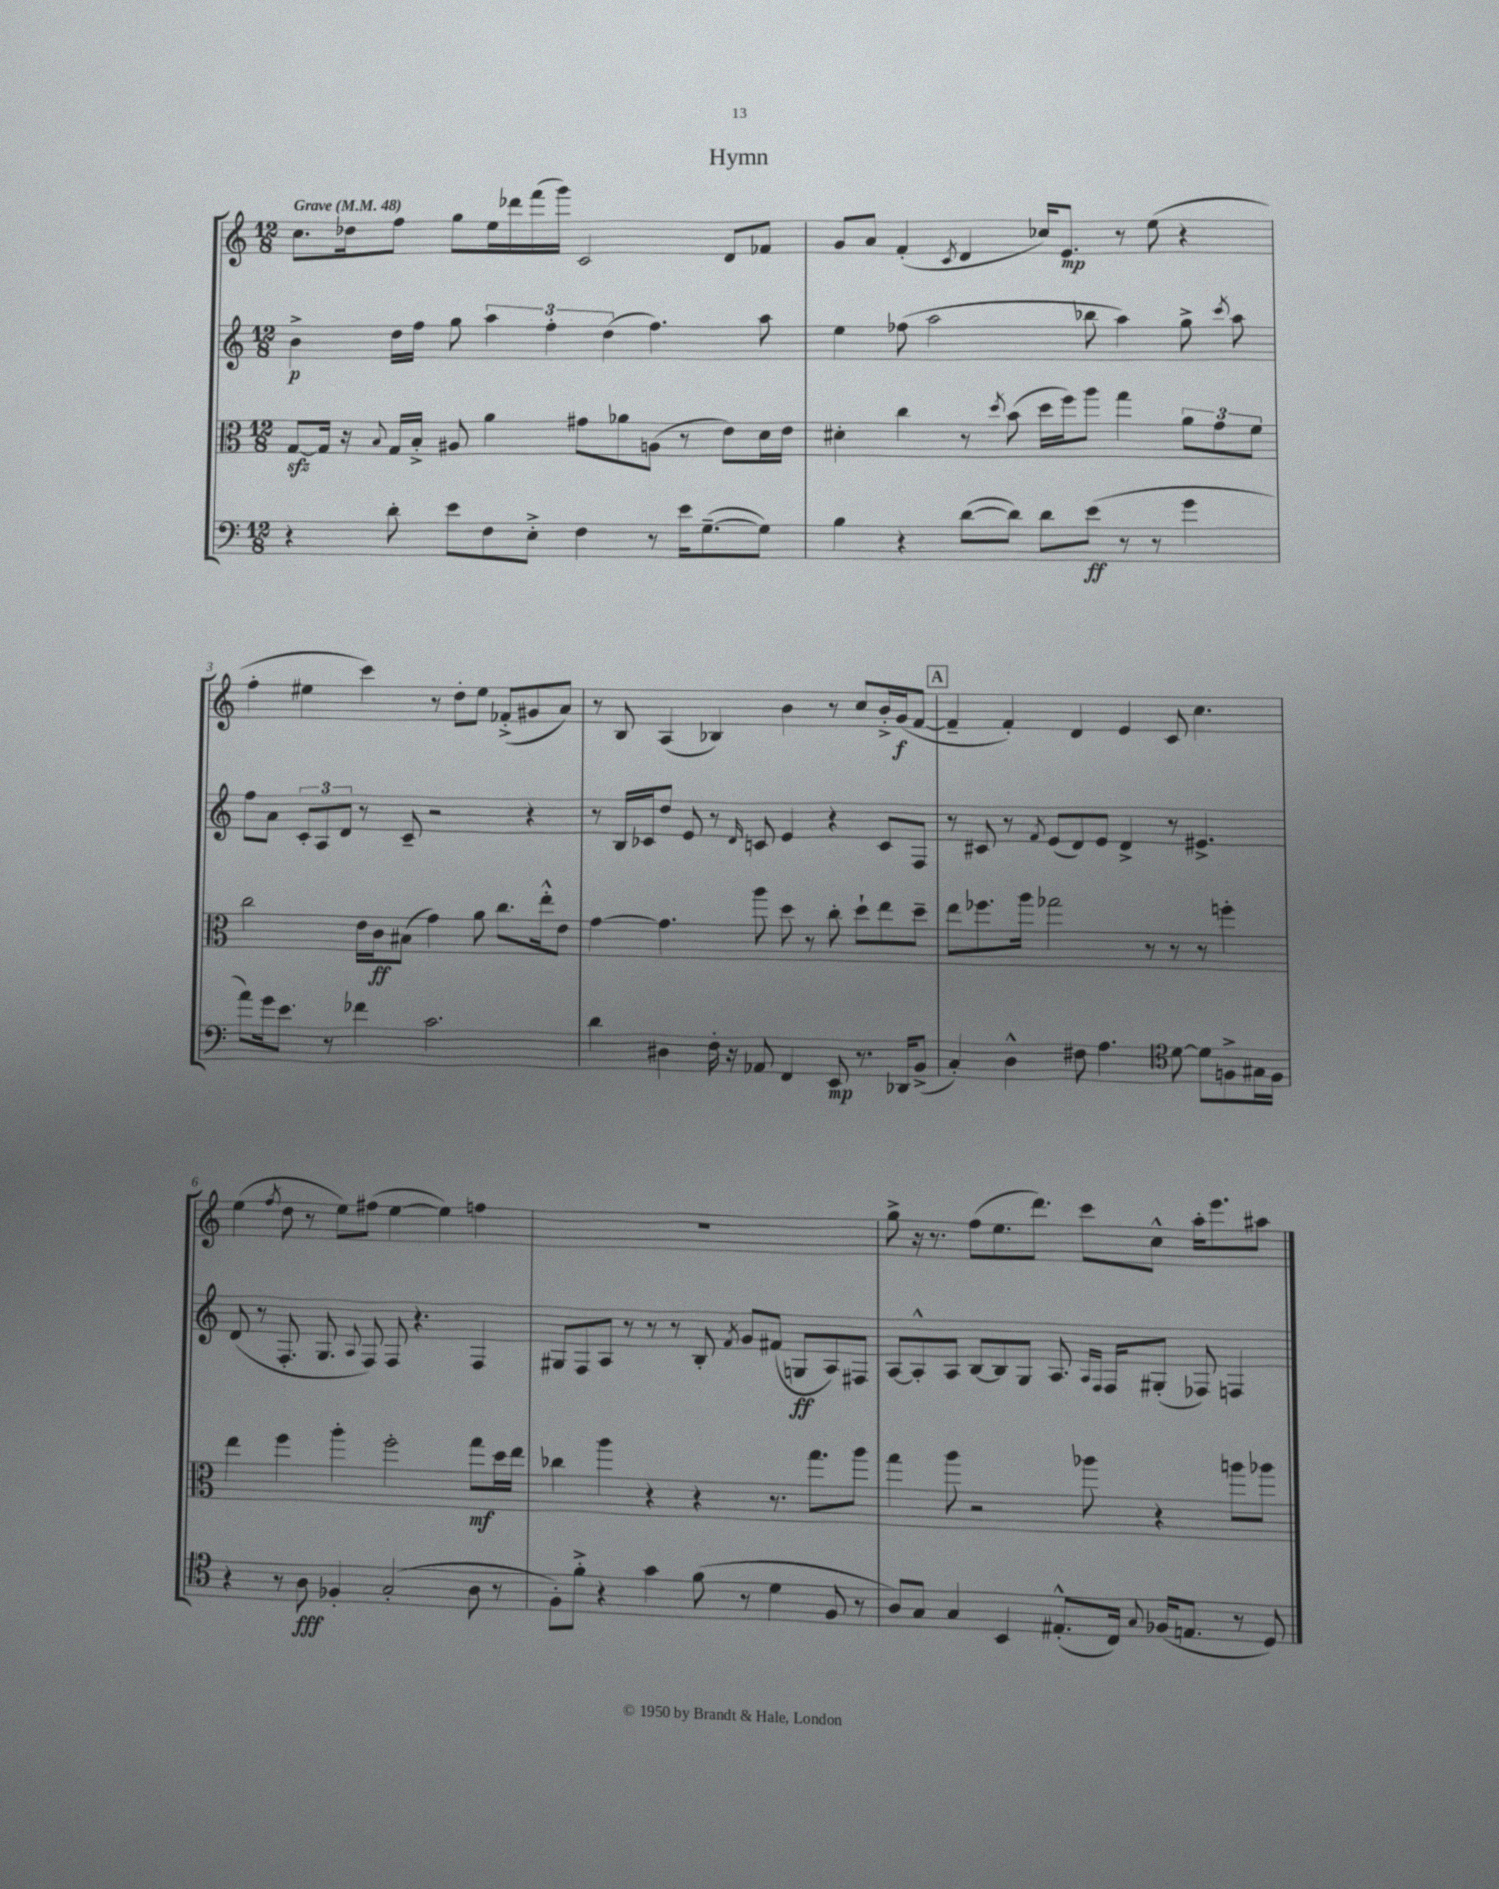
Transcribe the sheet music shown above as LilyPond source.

\header { title = "Hymn" }
<<
\new StaffGroup <<
\new Staff = "s0" {
    \clef treble \key c \major \numericTimeSignature \time 12/8 \tempo "Grave" 4 = 48
    \autoBeamOff c''8.[ des''16 f''8] g''8[ e''16 des'''16 f'''16( g'''16]) c'2 d'8[ fes'8] |
    g'8[ a'8] f'4-.( \acciaccatura { c'8 } d'4 ces''16[) e'8.]\mp r8 e''8( r4 |
    f''4-. eis''4 c'''4) r8 d''8[-. eis''8] fes'8[-.->( gis'8 a'8]) |
    r8 b8 a4( bes4) b'4 r8 c''8[ b'16-.-> g'16\f( f'8]~ |
    \mark \markup { \box "A" } f'4-- f'4-.) d'4 e'4 c'8 c''4. |
    e''4( \acciaccatura { f''8 } d''8 r8 e''8[) fis''8]( e''4~ e''4) f''4 |
    R1. |
    g''8-> r16 r8. f''8[( e''8. d'''8.]) c'''8[ c''8]-^ a''16[-. e'''8. ais''8] \bar "|." |
}
\new Staff = "s1" {
    \clef treble \key c \major \numericTimeSignature \time 12/8
    \autoBeamOff b'4->\p d''16[ f''16] g''8 \tuplet 3/2 { a''4 f''4-. d''4( } f''4.) a''8 |
    e''4 fes''8( a''2 bes''8 a''4) g''8-> \acciaccatura { c'''8 } a''8 |
    f''8[ a'8] \tuplet 3/2 { c'8[-. a8 d'8] } r8 c'8-- r2 r4 |
    r8 b16[ ces'16 d''8] e'8 r8 \grace { d'16 } c'8 e'4 r4 c'8[ f8] |
    \mark \markup { \box "A" } r8 cis'8 r8 \acciaccatura { f'8 } e'8[( d'8) e'8] d'4-> r8 eis'4.-> |
    d'8( r8 f8.-. g8. \appoggiatura { a8 } f8) f8 r4. f4 |
    gis8[ f8 a8] r8 r8 r8 b8-. \acciaccatura { f'8 } g'8[ fis'8]( g8[\ff a8) fis8] |
    a8[~ a8-.-^ a8] b8[~ b8 g8] a8. \grace { a16[ f16] } f16[ gis8]-.( fes8) f4 \bar "|." |
}
\new Staff = "s2" {
    \clef alto \key c \major \numericTimeSignature \time 12/8
    \autoBeamOff g8[~\sfz g16] r16 \appoggiatura { b8 } g16[ b16]-.-> ais8 a'4 gis'8[ aes'8 a8]( r8 e'8[) d'16 e'16] |
    dis'4-. c''4 r8 \acciaccatura { d''8 } b'8( d''16[ f''16) a''8] g''4 \tuplet 3/2 { a'8[ g'8 f'8] } |
    c''2 e'16[ c'16\ff bis8]( g'4) a'8 c''8.[ e''16-.-^ e'8] |
    g'4~ g'4. a''8 d''8 r8 c''8-. d''8[-! e''8 d''8]-- |
    \mark \markup { \box "A" } e''8[ fes''8. a''16] ges''2 r8 r8 r8 f''4-. |
    e''4 f''4 a''4-. f''2-. g''8[\mf d''16 e''16] |
    ces''4 a''4 r4 r4 r8. g''8.[ a''8] |
    g''4 a''8 r2 aes''8 r4 a''8[ aes''8] \bar "|." |
}
\new Staff = "s3" {
    \clef bass \key c \major \numericTimeSignature \time 12/8
    \autoBeamOff r4 d'8-. e'8[ f8 e8]-.-> f4 r8 e'16[ g8.~--( g8]) |
    b4 r4 d'8[~( d'8]) d'8[ e'8]\ff( r8 r8 g'4 |
    a'8[) g'16 e'8.] r8 fes'4 c'2. |
    d'4 dis4 f16-. r16 aes,8 f,4 e,8\mp r8. des,16[ b,8]->( |
    \mark \markup { \box "A" } c4-.) d4-^ fis8 a4. \clef tenor d'8~ d'8[ f8-> gis16 f16] |
    r4 r8 a8\fff fes4-. g2-.( a8 r8 |
    f8[-.) f'8]-.-> r4 g'4 f'8( r8 d'4 f8 r8 |
    a8[) g8] g4 b,4 eis8.[-.-^( c16]) \appoggiatura { g8 } fes16[( e8.] r8 d8) \bar "|." |
}
>>
>>
